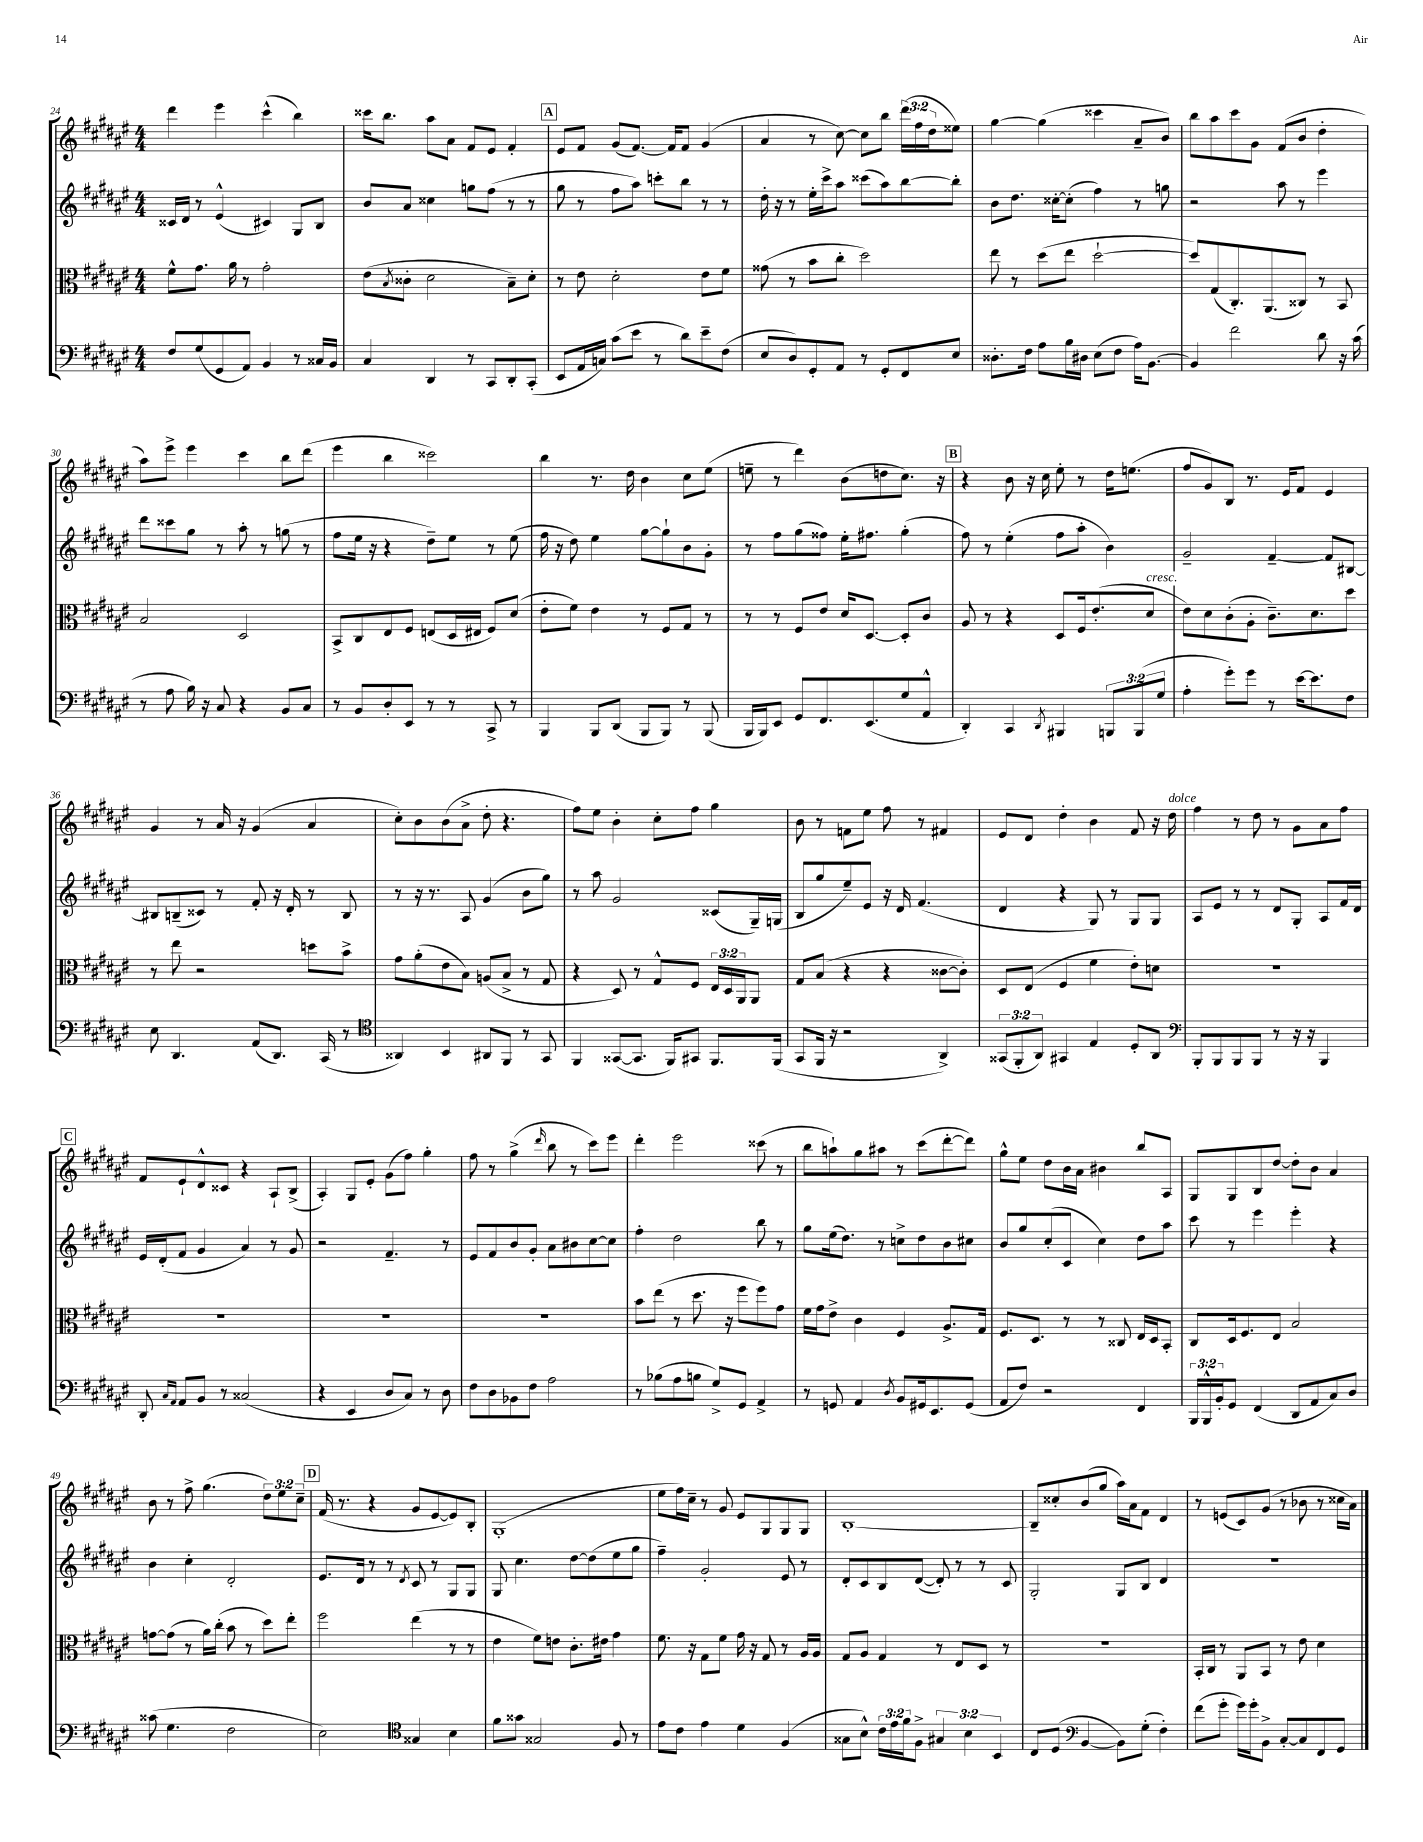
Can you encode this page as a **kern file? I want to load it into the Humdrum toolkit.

**kern	**kern	**kern	**kern
*part4	*part3	*part2	*part1
*staff4	*staff3	*staff2	*staff1
*clefF4	*clefC3	*clefG2	*clefG2
*k[f#c#g#d#a#e#]	*k[f#c#g#d#a#e#]	*k[f#c#g#d#a#e#]	*k[f#c#g#d#a#e#]
*M4/4	*M4/4	*M4/4	*M4/4
=24	=24	=24	=24
8F#/L	8f#^^\L	16c##X/LL	4ddd#\
.	.	16d#/JJ	.
(8G#/	8.g#\J	8r	.
8GG#/	.	(4e#^^/	4eee#\
.	16a#\	.	.
8AA#/J)	8r	.	.
4BB/	2g#'\	4c#X/)	(4ccc#^^\
8r	.	8G#/L	4bb\)
16C##X/LL	.	8B/J	.
16BB/JJ	.	.	.
=25	=25	=25	=25
4C#/	(8e#\L	8b/L	16ccc##X\KL
.	.	.	8.bb\J
.	8qB/	.	.
.	8c##X'\J	8a#/J	.
4DD#/	2d#\	4cc##X\	8aa#\L
.	.	.	8a#\J
8r	.	8ggn\L	8f#/L
8CC#/L	.	(8ff#\J	8e#/J
8DD#'/	8B~\L)	8r	4f#'/
(8CC#'/J	8d#'\J	8r	.
!!LO:REH:place=s1:t=A
=26	=26	=26	=26
8EE#/L	8r	8gg#\	8e#/L
16AA#/L	8e#\	8r	8f#/J
16Cn/JJ)	.	.	.
(8c#\L	2d#'\	8ff#\L	(8g#/L
8e#\J	.	8aa#\J)	[8.f#/J)
8r	.	8cccn'\L	.
.	.	.	16f#/KL]
8d#\L)	.	8bb\J	8f#/J
8e#~\	8e#\L	8r	(4g#/
(8F#\J	8f#\J	8r	.
=27	=27	=27	=27
8E#/L	(8g##X\	16dd#'\	4a#/
.	.	16r	.
8D#/)	8r	8r	.
8GG#'/	8b\L	16ee#'\LL	8r
.	.	16ccc#^\J	.
8AA#/J	8cc#'\J	8aa#\J	[8cc#\)
8r	2dd#\)	(8ccc##X\L	8cc#\L]
8GG#'/L	.	8aa#\)	8bb\J
8FF#/	.	[8bb\	(24ddd#\LL
.	.	.	24ff#\
.	.	.	24dd#\J
8E#/J	.	8bb'\J]	8ee##X\J)
=28	=28	=28	=28
8.D##X'\L	8ee#\	8b\L	[4gg#\
.	8r	8.dd#\J	.
16F#\Jk	.	.	.
8A#\L	(8dd#\L	.	(4gg#\]
.	.	[16cc##X'\KL	.
16B\L	8ee#\J	(8cc##'\J]	.
16D#X\JJ	.	.	.
(8E#\L	[2dd#`\	4ff#\)	4ccc##X\
8F#\J	.	.	.
16A#\KL)	.	8r	8a#~/L
[8.BB\J	.	.	.
.	.	8ggn\	8b/J)
=29	=29	=29	=29
4BB/]	8dd#/L])	2r	8bb\L
.	(8G#/	.	8aa#\
2f#\	8.C#'/)	.	8ccc#\
.	.	.	8g#\J
.	(8.AA#/	.	.
.	.	8aa#\	(8f#/L
.	8C##X/J)	8r	8b/J
8d#\	8r	4eee#\	4dd#'\
16r	8BB/	.	.
(16c#\	.	.	.
!!LO:LB:g=z
=30	=30	=30	=30
8r	2B/	8ddd#\L	8aa#\L)
8A#\	.	8ccc##X\	8eee#^\J
16B\)	.	8gg#\J	4eee#\
16r	.	.	.
8C#/	.	8r	.
4r	2D#/	8aa#'\	4ccc#\
.	.	8r	.
8BB/L	.	(8ggn\	8bb\L
8C#/J	.	8r	(8ddd#\J
=31	=31	=31	=31
8r	8BB^/L	8ff#\L	4eee#\
8BB/L	8C#/	16ee#\Jk	.
.	.	16r	.
8D#'/	8E#/	4r	4bb\
8EE#/J	8F#/J	.	.
8r	(8En/L	8dd#~\L)	2ccc##X\)
8r	16D#/L	8ee#\J	.
.	16E#X/JJ	.	.
8CC#^/	8F#/L)	8r	.
8r	(8d#/J	(8ee#\	.
=32	=32	=32	=32
4BBB/	8e#'\L	16ff#\	4bb\
.	.	16r	.
.	8f#\J)	8dd#\)	.
8BBB/L	4e#\	4ee#\	8.r
(8DD#/J	.	.	.
.	.	.	16dd#\
8BBB/L	8r	[8gg#\L	4b\
8BBB/J)	8F#/L	8gg#`\]	.
8r	8G#/J	8b\	8cc#\L
(8BBB/	8r	8g#'\J	(8ee#\J
=33	=33	=33	=33
16BBB/LL	8r	8r	8een~\
16BBB/J)	.	.	.
8EE#/J	8r	8ff#\L	8r
8GG#/L	8F#/L	(8gg#\	4ddd#\)
8.FF#/	8e#/J	8ff##X\J)	.
.	16d#/KL	16ee#'\KL	(8b\L
(8.EE#/	[8.D#/J	8.ff#X\J	.
.	.	.	8ddn\
8G#/	8D#'/L]	(4gg#'\	8.cc#\J)
8AA#^^/J	8c#/J	.	.
.	.	.	16r
!!LO:REH:place=s1:t=B
=34	=34	=34	=34
4DD#'/)	8A#/	8ff#\)	4r
.	8r	8r	.
4CC#/	4r	(4ee#'\	8b\
.	.	.	16r
.	.	.	16cc#\
8qDD#/	.	.	.
4BBB#X/	8D#/L	8ff#\L	8ee#'\
.	16F#/k	8aa#'\J	8r
.	(8.e#'/	.	.
12BBBn/L	.	4b\)	16dd#\KL
.	.	.	(8.een\J
(12BBB/	.	.	.
!	!LO:TX:a:i:t=cresc.	!	!
.	8d#/J	.	.
12G#/J	.	.	.
=35	=35	=35	=35
4A#'\	8e#\L)	2g#~/	8ff#/L
.	8d#\	.	8g#/)
8g#'\L)	(8c#'\	.	8B/J
8g#\J	8A#'\J	.	8.r
8r	8.c#~\L)	[4f#~/	.
.	.	.	16e#/KL
[16e#\KL	.	.	8f#/J
8.e#\]	8.d#\	.	.
.	.	8f#/L]	4e#/
8F#\J	8dd#\J	[8B#X/J	.
!!LO:LB:g=z
=36	=36	=36	=36
8E#\	8r	8B#X/L]	4g#/
4.DD#/	8ee#\	(8Bn~/	.
.	2r	8c##X/J)	8r
.	.	8r	16a#/
.	.	.	16r
(8AA#/L	.	8f#'/	(4g#/
8.DD#/J)	.	16r	.
.	.	16d#'/	.
.	8ddn\L	8r	4a#/
(16CC#/	.	.	.
8r	8b^\J	8B/	.
=37	=37	=37	=37
*clefC4	*	*	*
4AA##X/)	8g#\L	8r	8cc#'\L)
.	(8a#'\	16r	8b\
.	.	8.r	.
4BB/	8e#\	.	(8b\
.	8B\J)	8A#/	8a#^\J
8AA#X/L	(8An/L	(4g#/	8dd#'\
8FF#/J	8B^/J	.	4.r
8r	8r	8b\L	.
8GG#/	8G#/	8gg#\J)	.
=38	=38	=38	=38
4FF#/	4r	8r	8ff#\L)
.	.	8aa#\	8ee#\J
([8GG##X/L	8D#/)	2g#/	4b'\
8.GG##/J]	8r	.	.
.	8G#^^/L	.	8cc#'\L
16FF#/KL)	.	.	.
8GG#X/J	8F#/J	.	8ff#\J
8.FF#/L	24E#/LL	(8c##X/L	4gg#\
.	24D#/	.	.
.	24AA#/J	.	.
.	8AA#/J	16G#~/L)	.
(16FF#/Jk	.	(16Gn/JJ	.
=39	=39	=39	=39
8GG#/L	8G#/L	8B/L	8b\
16FF#/Jk	(8B/J	8gg#/	8r
16r	.	.	.
2r	4r	8ee#~/)	8fn\L
.	.	8e#/J	8ee#\J
.	4r	16r	8ff#\
.	.	16d#/	.
.	.	(4.f#/	8r
4AA#^/)	[8c##X\L	.	4f#X/
.	8c##'\J])	.	.
=40	=40	=40	=40
(12GG##X/L	8D#/L	4d#/	8e#/L
12FF#'/	.	.	.
.	(8E#/J	.	8d#/J
12AA#/J)	.	.	.
4GG#X/	4F#/	4r	4dd#'\
4E#/	4f#\	8G#/)	4b\
.	.	8r	.
8D#'/L	8e#'\L)	8G#/L	8f#/
8AA#/J	8dn\J	8G#/J	16r
!	!	!	!LO:TX:a:i:t=dolce
.	.	.	16dd#\
=41	=41	=41	=41
*clefF4	*	*	*
8BBB'/L	1r	8A#/L	4ff#\
8BBB/	.	8e#/J	.
8BBB/	.	8r	8r
8BBB/J	.	8r	8dd#\
8r	.	8d#/L	8r
16r	.	8G#'/J	8g#\L
16r	.	.	.
4BBB/	.	8A#/L	8a#\
.	.	16f#/L	8ff#\J
.	.	16d#/JJ	.
!!LO:LB:g=z
!!LO:REH:place=s1:t=C
=42	=42	=42	=42
8DD#'/	1r	16e#/LL	8f#/L
.	.	(16d#'/J	.
16qqC#/LL	.	.	.
16qqAA#/JJ	.	.	.
8AA#/L	.	8f#/J	8e#`/
8BB/J	.	4g#/	8d#^^/
8r	.	.	8c##X/J
(2C##X/	.	4a#/)	4r
.	.	8r	8A#`/L
.	.	8g#/	(8B^/J
=43	=43	=43	=43
4r	1r	2r	4A#'/)
4EE#/	.	.	8G#/L
.	.	.	8e#'/J
8D#/L	.	4.f#~/	(8g#\L
8C#/J)	.	.	8ff#\J)
8r	.	.	4gg#'\
8D#\	.	8r	.
=44	=44	=44	=44
8F#\L	1r	8e#/L	8ff#\
8D#\	.	8f#/	8r
8BB-X\	.	8b/	(4gg#^\
8F#\J	.	8g#'/J	.
.	.	.	16qqddd#/
2A#\	.	8a#\L	8bb\
.	.	8b#X\	8r
.	.	[8cc#\	8ccc#\L)
.	.	8cc#\J]	8eee#\J
=45	=45	=45	=45
8r	8b\L	4ff#'\	4ddd#'\
(8B-X\L	(8ee#\J	.	.
8A#\	8r	2dd#\	2eee#\
8Bn\J	8.dd#\	.	.
8G#^/L)	.	.	.
.	16r	.	.
8GG#/J	8ff#\L	.	.
4AA#^/	8ff#\)	8bb\	(8ccc##X\
.	8g#\J	8r	8r
=46	=46	=46	=46
8r	16f#\LL	8gg#\L	8bb\L
.	16g#\J	.	.
8GGn/	8e#^\J	(16ee#\k	8aan`\)
.	.	8.dd#\J)	.
4AA#/	4c#\	.	8gg#\
.	.	8r	8aa#X\J
8qD#/	.	.	.
8BB/L	4F#/	8ccn^\L	8r
16GG#X/k	.	8dd#\	(8ccc#\L
8.EE#/	.	.	.
.	8.A#^/L	8b\	[8ddd#'\
(8GG#/J	.	8cc#X\J	8ddd#\J])
.	16G#/Jk	.	.
=47	=47	=47	=47
8AA#/L	8.F#/L	8b/L	8gg#^^\L
8F#/J)	.	8gg#/	8ee#\J
.	8.D#/J	.	.
2r	.	(8cc#'/	8dd#\L
.	8r	8c#/J	16b\L
.	.	.	16a#\JJ
.	8r	4cc#\)	4b#X\
.	8C##X/	.	.
4FF#/	16E#/LL	8dd#\L	8bb/L
.	16D#/J	.	.
.	8BB'/J	8aa#\J	8A#/J
=48	=48	=48	=48
24BBB/LL	8C#/L	8ccc#\	8G#/L
24BBB^^/	.	.	.
24BB'/J	.	.	.
8GG#/J	16D#/k	8r	8G#/
.	8.F#/	.	.
(4FF#/	.	4eee#\	8B/
.	8E#/J	.	[8dd#/J
8DD#/L	2B/	4eee#'\	8dd#'\L]
8AA#/	.	.	8b\J
8C#/)	.	4r	4a#/
8D#/J	.	.	.
!!LO:LB:g=z
=49	=49	=49	=49
(8c##X\	[8gn\L	4b\	8b\
4.G#\	(8g\J]	.	8r
.	8r	4cc#'\	8ff#^\
.	16a#\LL)	.	(4.gg#\
.	(16cc#'\JJ	.	.
2F#\	8b\	2d#'/	.
.	8r	.	.
.	8dd#\L)	.	12dd#\L)
.	.	.	12ee#\
.	8ee#'\J	.	.
.	.	.	12cc#~\J
!!LO:REH:place=s1:t=D
=50	=50	=50	=50
2E#\)	2ff#\	8.e#/L	(16f#/
.	.	.	8.r
.	.	16d#/Jk	.
.	.	8r	4r
.	.	8r	.
*clefC4	*	*	*
.	.	8qd#/	.
4G##X/	(4ee#\	8c#/	8g#/L
.	.	8r	[8e#/
4B\	8r	8G#/L	8e#/])
.	8r	8G#/J	8B'/J
=51	=51	=51	=51
8f#\L	4e#\	8G#/	(1G#'
8g##X\J	.	4.cc#\	.
2G##X/	8f#\L)	.	.
.	8en\J	.	.
.	8.c#'\L	[8dd#\L	.
.	.	(8dd#\]	.
.	16e#X\Jk	.	.
8F#/	4g#\	8ee#\	.
8r	.	8gg#\J	.
=52	=52	=52	=52
8e#\L	8.f#\	4ff#~\)	8ee#\L
8c#\J	.	.	16ff#\L)
.	16r	.	16cc#~\JJ
4e#\	8G#\L	2g#'/	8r
.	8f#\J	.	8g#/
4d#\	16g#\	.	8e#/L
.	16r	.	.
.	8G#/	.	8G#/
(4F#/	8r	8e#/	8G#/
.	16A#/LL	8r	8G#/J
.	16A#/JJ	.	.
=53	=53	=53	=53
8G##X\L	8G#/L	8d#'/L	[1B'
8B^^\J)	8A#/J	8c#/	.
24c#\LL	4G#/	8B/	.
24e#\	.	.	.
24f#\J	.	.	.
8F#^\J	.	([8d#/J	.
6G#X/	8r	8d#'/])	.
.	8E#/L	8r	.
6B\	.	.	.
.	8D#/J	8r	.
6BB/	.	.	.
.	8r	8c#/	.
=54	=54	=54	=54
8C#/L	1r	2G#'/	8B~/L]
(8D#/J	.	.	8cc##X'/
*clefF4	*	*	*
[4BB/	.	.	(8b/
.	.	.	8gg#/J
8BB\L])	.	8G#/L	16aa#\LL)
.	.	.	16a#\J
(8G#'\J	.	8B/J	8f#\J
4F#'\)	.	4d#/	4d#/
=55	=55	=55	=55
(8f#\L	16BB'/LL	1r	8r
.	16C#/JJ	.	.
8g#'\J	8r	.	(8en/L
16g#\LL)	8AA#/L	.	8c#/)
16g#'\J	.	.	.
8BB^\J	8BB/J	.	(8g#/J
[8C#'/L	8r	.	8r
8C#/]	8e#\	.	8b-X\
8FF#/	4d#\	.	8r
8GG#/J	.	.	16cc##X\LL
.	.	.	16a#\JJ)
==	==	==	==
*-	*-	*-	*-
